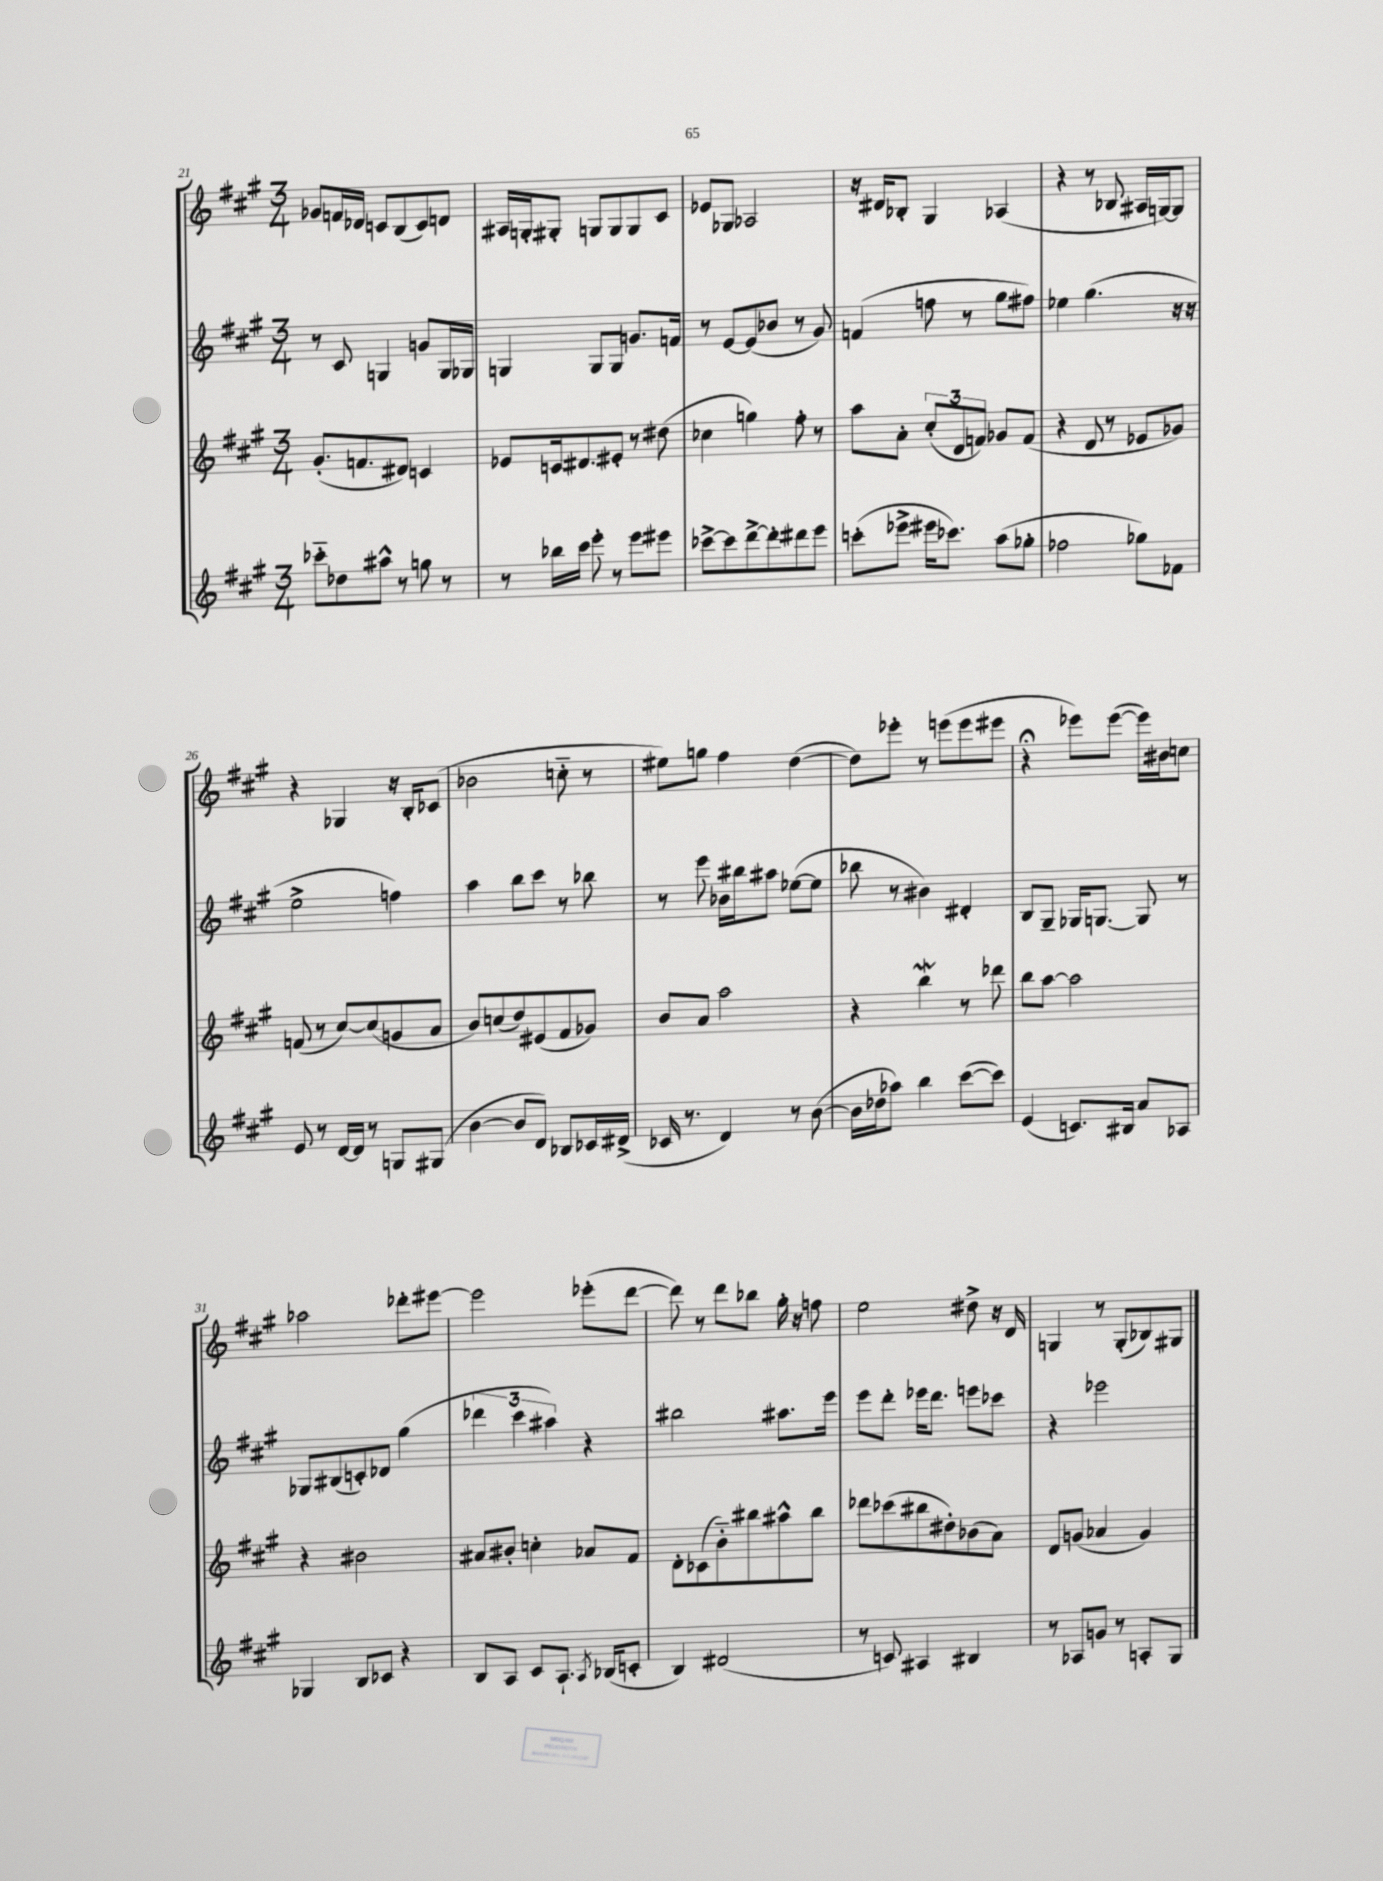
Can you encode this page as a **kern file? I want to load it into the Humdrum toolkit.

**kern	**kern	**kern	**kern
*staff4	*staff3	*staff2	*staff1
*clefG2	*clefG2	*clefG2	*clefG2
*k[f#c#g#]	*k[f#c#g#]	*k[f#c#g#]	*k[f#c#g#]
*M3/4	*M3/4	*M3/4	*M3/4
8ccc-'~\L	(8.g#'/L	8r	8g-/L
8dd-\	.	8c#/	16f/L
.	8.f/	.	16d-/JJ
8aa#^^\J	.	4G/	8c/L
8r	8d#/J)	.	(8B/
8gg\	4c/	8g/L	8c/)
8r	.	16G/L	8d/J
.	.	16G-/JJ	.
=	=	=	=
8r	8e-/L	4G/	16A#/LL
.	.	.	16G'/J
16bb-\LL	16c/k	.	8G#'/J
16ccc#\JJ	8.d#/	.	.
8eee'\	.	8G/L	8G/L
8r	8e#'/J	8G/J	8G/
8eee\L	8r	8.g/L	8G/
8eee#\J	(8dd#\	.	8c#/J
.	.	16f/Jk	.
=	=	=	=
[8ccc-^\L	4cc-\	8r	8e-/L
8ccc-\]	.	[8e/L	8G-/J
[8ddd^\	4gg\)	(8e/]	2A-/
8ddd'\]	.	8b-/J	.
8ddd#\	8ff#'\	8r	.
8eee\J	8r	8g#/)	.
=	=	=	=
(8ccc'\L	8aa\L	(4f/	16r
.	.	.	16d#/LK
8eee-^\J	8a'\J	.	8B-'/J
16eee#\LK	(12cc#'/L	8ff\	4G#/
8.ccc-\J)	.	.	.
.	12d/	.	.
.	.	8r	.
.	12f/J)	.	.
(8aa\L	8g-/L	8gg#\L	(4A-/
8gg-'\J	(8f/J	8ff#\J)	.
=	=	=	=
2ff-\	4r	4ee-\	4r
.	8d/	(4.gg#\	8r
.	8r	.	8B-/
8gg-\L)	8e-/L	.	16A#/LL
.	.	.	[16G/J)
8f-\J	8g-/J)	16r	8G/]J
.	.	16r	.
=	=	=	=
8e/	(8f/	2ee^\	4r
8r	8r	.	.
[16d/LL	[8cc#/L)	.	4G-/
16d/]JJ	.	.	.
8r	(8cc#/]	.	.
8G/L	8g/	4ff\)	16r
.	.	.	16B'/LK
(8G#/J	8a/J	.	(8c-/J
=	=	=	=
[4b\	8b/L)	4aa\	2b-\
.	(8cc/	.	.
8b/]L	8dd/)	8bb\L	.
8d/J)	(8e#/	8ccc#\J	.
8B-/L	8f#/	8r	8cc'~\
16c-/L	8g-/J)	8bb-\	8r
(16d#^/JJ	.	.	.
=	=	=	=
16c-/	8b/L	8r	8ee#\L)
8.r	.	.	.
.	8a/J	8eee\	8gg\J
4d/)	2aa\	16b-\LL	4ff#\
.	.	16bb#\J	.
.	.	8aa#\J	.
8r	.	([8ee-\L	([4dd\
([8b\	.	8ee-\]J	.
=	=	=	=
16b\]LL	4r	8bb-\	8dd\]L)
16dd-\J	.	.	.
8aa-\J)	.	8r	8eee-'\J
4bb\	4bb\	4b#\)	8r
.	.	.	(8eee\L
([8ccc#\L	8r	4d#'/	8eee\
8ccc#\]J)	8ddd-\	.	8eee#\J
=	=	=	=
(4e/	8bb\L	8B/L	4r;
.	[8aa\J	8G#~/J	.
8.c/L)	2aa\]	16G-/LK	8eee-\L)
.	.	[8.G/J	.
.	.	.	([8eee-\J
16B#/Jk	.	.	.
8a/L	.	8G/]	16eee-\]LL)
.	.	.	16b#\J
8A-/J	.	8r	8cc\J
=	=	=	=
4G-/	4r	8G-/L	2aa-\
.	.	(8B#/	.
8B/L	2b#\	8c'/)	.
8c-/J	.	8d-/J	.
4r	.	(4gg#\	8ddd-'\L
.	.	.	[8eee#\J
=	=	=	=
8B/L	8a#/L	6ddd-\	2eee#\]
8A/J	8b#'/J	.	.
.	.	6ccc#\	.
8c#/L	4cc'\	.	.
.	.	6aa#\)	.
8.A`/J	.	.	.
.	8a-/L	4r	(8eee-'\L
8qA/	.	.	.
(16B-/LK	.	.	.
8c'/J	8f#/J	.	[8ddd\J
=	=	=	=
4B/)	8d'\L	2bb#\	8ddd\])
.	(8c-\	.	8r
(2d#/	8b'~\)	.	8ddd\L
.	8bb#\	.	8bb-\J
.	8aa#^^\	8.aa#\L	16gg#'\
.	.	.	16r
.	8bb#\J	.	8ff\
.	.	16eee\Jk	.
=	=	=	=
8r	8ddd-\L	8eee\L	2ee\
8c/)	(8ccc-\	8ddd'\J	.
4A#/	8bb#\	16eee-\LK	.
.	.	8.ddd\J	.
.	8dd#'\)	.	.
4B#/	(8b-\	8eee\L	8dd#^\
.	8a\J)	8ccc-\J	16r
.	.	.	16d/
=	=	=	=
8r	8d/L	4r	4G/
8A-/L	(8g/J	.	.
8g/J	4a-/	2eee-\	8r
8r	.	.	(8G'/L
8A'/L	4g/)	.	8B-/)
8G#/J	.	.	8G#/J
==	==	==	==
*-	*-	*-	*-
